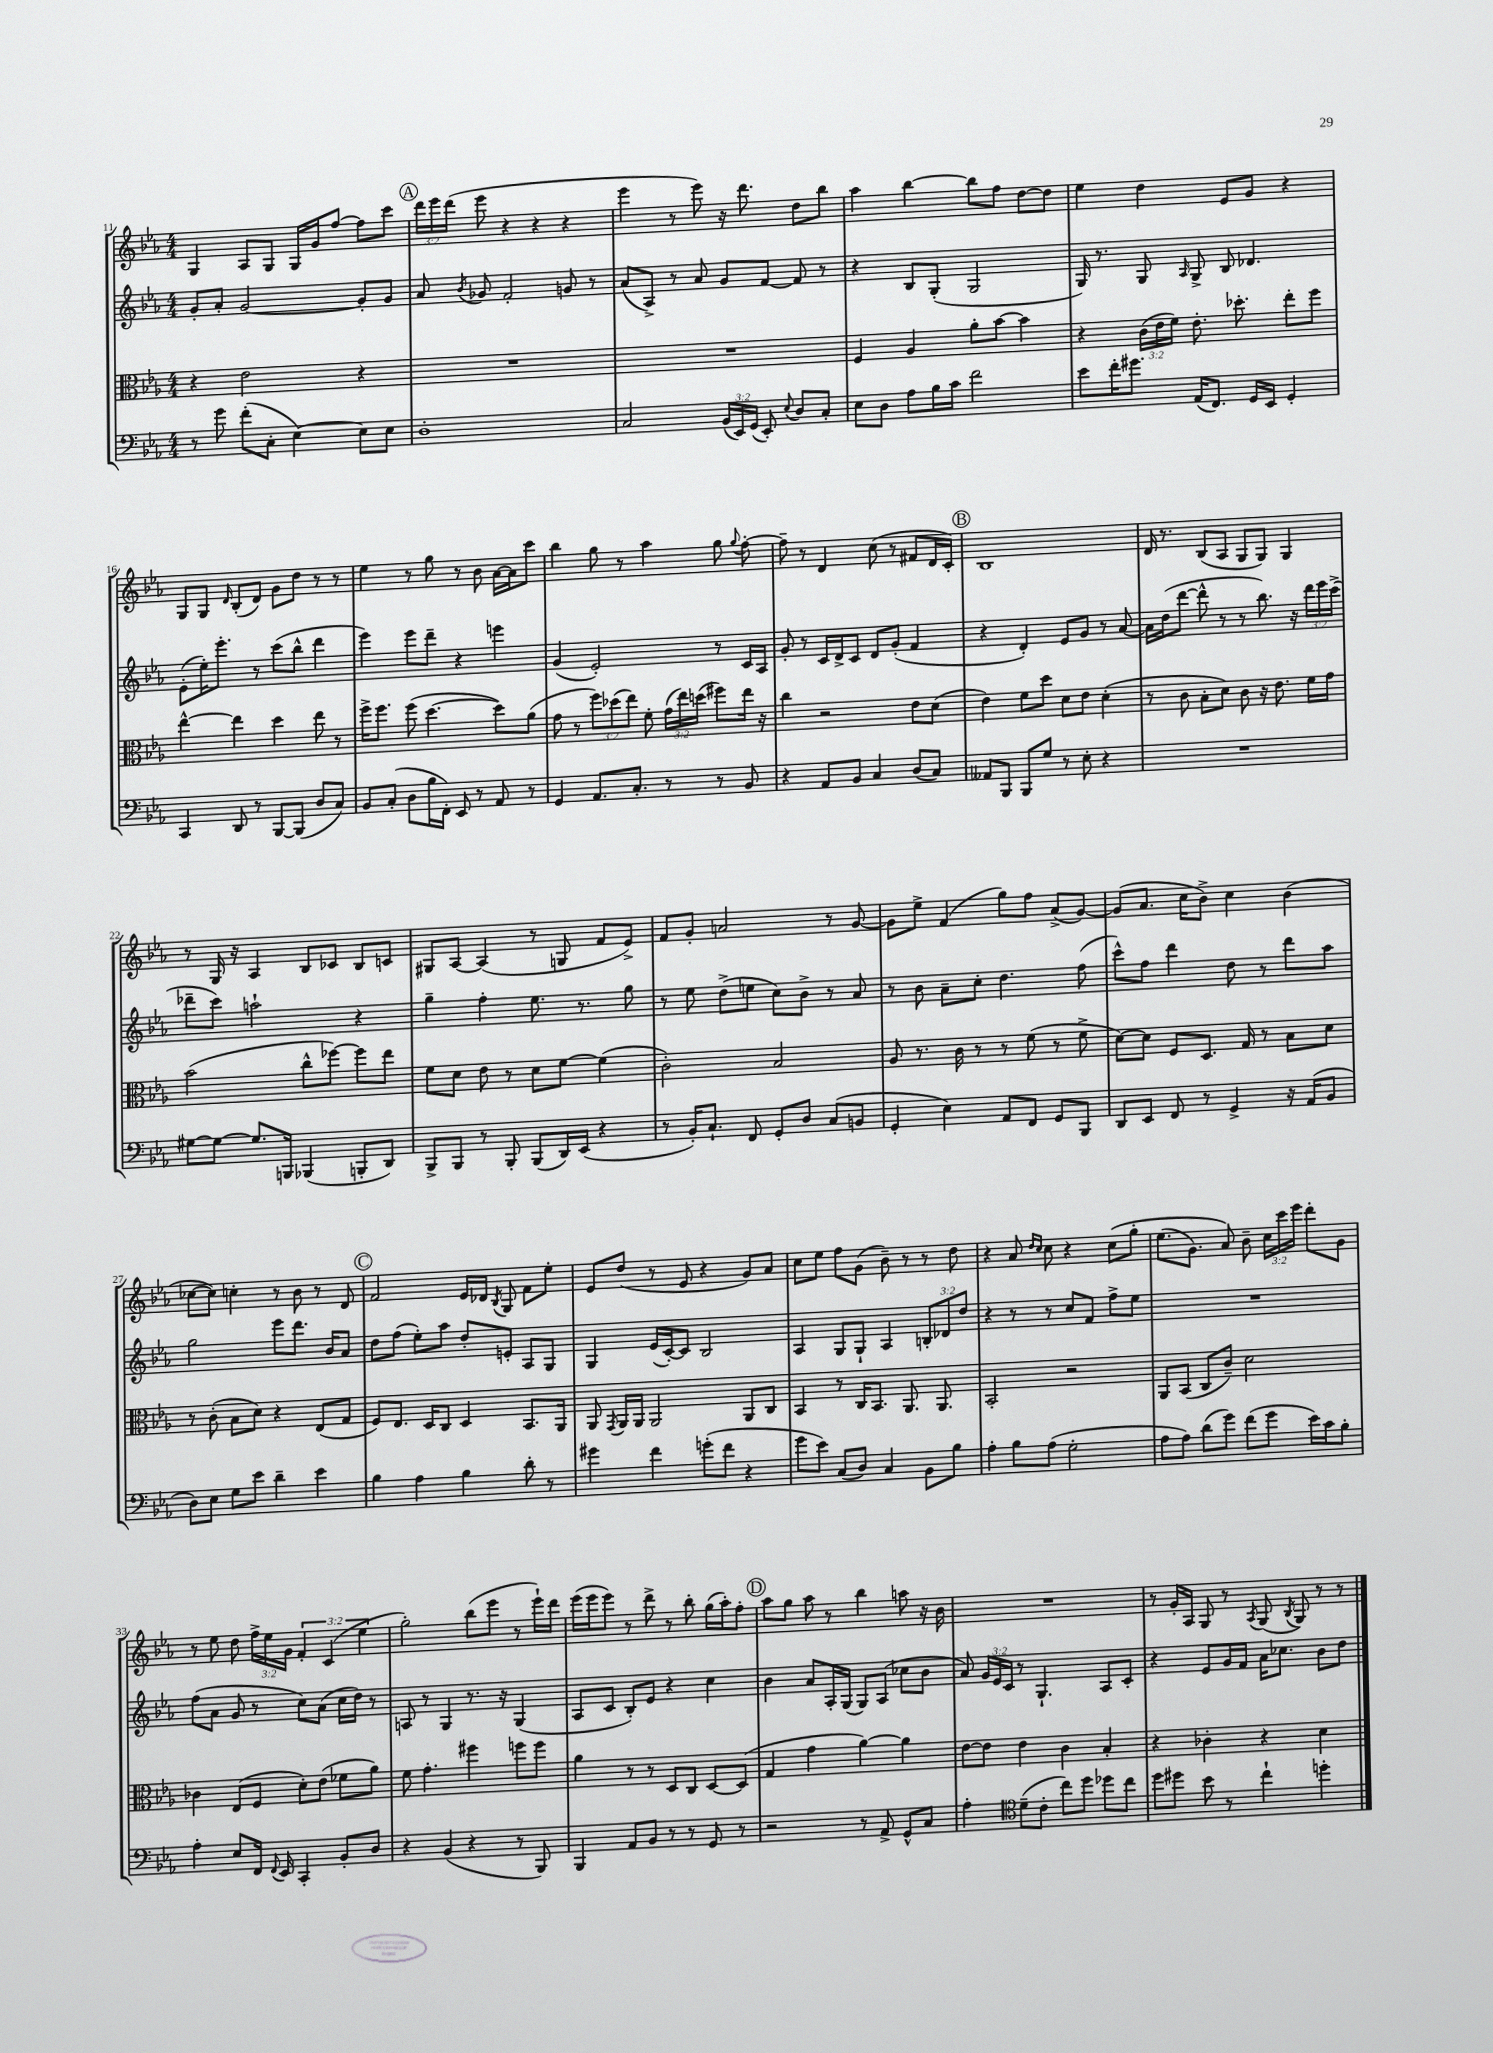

**kern	**kern	**kern	**kern
*part4	*part3	*part2	*part1
*staff4	*staff3	*staff2	*staff1
*clefF4	*clefC3	*clefG2	*clefG2
*k[b-e-a-]	*k[b-e-a-]	*k[b-e-a-]	*k[b-e-a-]
*M4/4	*M4/4	*M4/4	*M4/4
=11	=11	=11	=11
8r	4r	8g'/L	4G/
8g\	.	8a-'/J	.
(8f'\L	2e-\	[2g/	8A-/L
8C'\J	.	.	8G/J
[4E-\)	.	.	16G/LL
.	.	.	16g/J
.	.	.	[8ff/J
8E-\L]	4r	8g'/L]	8ff\L]
8E-\J	.	8g/J	8ccc\J
!!LO:REH:place=s1:t=A
=12	=12	=12	=12
1D'	1r	8a-/	24ddd\LL
.	.	.	24eee-\
.	.	.	(24ddd\JJ
.	.	8qb-/	.
.	.	8g-X/	8eee-\
.	.	2f'/	4r
.	.	.	4r
.	.	8gn/	4r
.	.	8r	.
=13	=13	=13	=13
2C/	1r	(8a-/L	4eee-\
.	.	8A-^/J)	.
.	.	8r	8r
.	.	8a-/	8eee-\)
(24BB-/LL	.	8g/L	16r
24EE-/)	.	.	.
.	.	.	8.ddd\
(24GG/JJ	.	.	.
8EE-'/)	.	[8f/J	.
8qqE-/	.	.	.
8D/L	.	8f/]	8dd\L
8C'/J	.	8r	8bb-\J
=14	=14	=14	=14
8E-\L	4F/	4r	4aa-\
8D\J	.	.	.
8A-\L	4A-/	8B-/L	[4bb-\
16B-\L	.	(8G'/J	.
16c\JJ	.	.	.
2f\	8a-'\L	2G/	8bb-\L]
.	[8b-\J	.	8ff\J
.	4b-\]	.	[8dd\L
.	.	.	8dd\J]
=15	=15	=15	=15
8e-\L	4r	16G/)	4ee-\
.	.	8.r	.
16f'\K	.	.	.
8.g#X\J	.	.	.
.	(24c\LL	8G/	4dd\
.	24e-\	.	.
.	24f\JJ)	.	.
.	.	16qqA-/	.
(16AA-/KL	8.e-'\	8G^/	.
8.FF/J)	.	.	.
.	.	8B-/	8e-/L
.	8.dd-X'\	.	.
16GG/LL	.	4.d-X/	8g/J
16EE-/JJ	.	.	.
4GG'/	8ee-'\L	.	4r
.	8ff\J	.	.
!!LO:LB:g=z
=16	=16	=16	=16
4CC/	[4ee-^^\	(8e-'\L	8G/L
.	.	16ee-'\K)	8G/J
.	.	8.eee-'\J	.
.	.	.	16qqd/
8DD/	4ee-\]	.	(8B-'/L
8r	.	8r	8d/J)
[8BBB-/L	4dd\	(8ccc\L	8g\L
(8BBB-/J]	.	8bb-^^\J	8dd\J
8D/L	8ee-\	4ddd\	8r
8C/J)	8r	.	8r
=17	=17	=17	=17
8BB-/L	16ff^\KL	4eee-\)	4ee-\
.	8.ff\J	.	.
(8C'/J	.	.	.
8D\L	(8ff\	8eee-\L	8r
16B-\L	[4.dd\	8ddd~\J	8gg\
16FF'\JJ)	.	.	.
8EE-/	.	4r	8r
8r	.	.	8b-\
8AA-/	8dd\L])	4eeen\	[16a-\LL
.	.	.	16a-\J]
8r	(8a-\J	.	8ccc\J
=18	=18	=18	=18
4GG/	8g\	(4g/	4bb-\
.	8r	.	.
8.AA-/L	12ff\L)	2e-'/)	8gg\
.	(12dd-X\	.	.
.	.	.	8r
.	12ee-\J)	.	.
8.C'/J	.	.	.
.	8f'\	.	4aa-\
8r	(24g\LL	.	.
.	24ee-\)	.	.
.	(24ddn\JJ	.	.
8r	8ff#X\L)	8r	8gg\
.	.	.	8qqgg/
8BB-/	16ee-\Jk	16c/LL	[8ff'\
.	16r	16A-/JJ	.
=19	=19	=19	=19
4r	4cc\	8g'/	8ff~\]
.	.	8r	8r
8AA-/L	2r	16c/LL	4d/
.	.	16d^/J	.
8BB-/J	.	8c/J	.
4C/	.	8d/L	(8cc\
.	.	(8g'/J	8r
(8D/L	8e-\L	4f/	8f#X/L
8C/J)	(8d\J	.	16d/L
.	.	.	16c'/JJ)
!!LO:REH:place=s1:t=B
=20	=20	=20	=20
8AA--X/L	4e-\)	4r	1B-
8BBB-/J	.	.	.
8BBB-/L	8f\L	4d'/)	.
8G/J	8dd\J	.	.
8r	8d\L	8e-/L	.
8E-'\	8e-\J	8g/J	.
4r	(4d'\	8r	.
.	.	[8a-/	.
=21	=21	=21	=21
1r	8r	16a-\LL]	16d/
.	.	(16dd\J	8.r
.	8c\	[8ddd\J	.
.	8B-'\L	8ddd^^\]	(8B-/L
.	8d\J)	8r	8A-/J
.	8c\	8r	8G/L
.	16r	8.bb-\)	8G/J)
.	8.e-\	.	.
.	.	.	4G/
.	.	16r	.
.	16f\LL	24ddd\LL	.
.	.	24eee-\	.
.	16g\JJ	.	.
.	.	(24ccc^\JJ	.
!!LO:LB:g=z
=22	=22	=22	=22
[8G#X\L	(2b-\	8ddd-X~\L	8r
8G#\J_	.	8ccc\J)	16G/
.	.	.	16r
8.G#/L]	.	2aan`\	4A-/
16BBBn/Jk	.	.	.
(4BBB-X/	8cc^^\L	.	8B-/L
.	[8ff-X\J)	.	8c-X/J
8BBBn'/L	8ff-\L]	4r	8B-/L
8DD/J)	8ee-\J	.	8cn/J
=23	=23	=23	=23
8BBB-^/L	8f\L	4gg~\	8G#X/L
8BBB-/J	8d\J	.	[8A-/J
8r	8e-\	4ff'\	(4A-/]
8BBB-'/	8r	.	.
(8BBB-/L	8d\L	8.ee-\	8r
16DD/L)	[8f\J	.	8Gn/
(16EE-/JJ	.	8.r	.
4r	(4f\]	.	8f/L
.	.	8gg\	8e-^/J)
=24	=24	=24	=24
8r	2c'\)	8r	8f/L
16BB-'/KL)	.	8ee-\	8g'/J
8.C`/J	.	.	.
.	.	(8dd^\L	2an/
8FF/	.	8een\J	.
8GG'/L	2B-/	8cc\L)	.
8D/J	.	8b-^\J	.
(8C/L	.	8r	8r
8BBn/J	.	8a-/	[8g/
=25	=25	=25	=25
4GG'/	8A-/	8r	8g\L]
.	8.r	8b-\	8ee-^\J
4E-\)	.	8a-~\L	(4f/
.	16c\	.	.
.	8r	8cc'\J	.
8AA-/L	8r	4.dd\	8gg\L)
8FF/J	(8f\	.	8ff\J
8GG/L	8r	.	(8a-^/L
8BBB-/J	8f^\	(8ff\	[8g/J)
=26	=26	=26	=26
8DD/L	[8d\L)	8ccc^^\L)	(8g/L]
8EE-/J	8d\J]	8ff\J	8.a-/J
8FF/	8F/L	4ddd\	.
.	.	.	16cc\KL
8r	8.D/J	.	8b-^\J)
4GG^/	.	8dd\	4cc\
.	16G/	.	.
.	8r	8r	.
16r	8B-\L	8ddd\L	(4b-\
(16AA-/KL	.	.	.
8BB-/J	8d\J	8aa-\J	.
!!LO:LB:g=z
=27	=27	=27	=27
8D\L)	8r	2gg\	[8cc-X\L
8E-\J	(8c'\	.	8cc-\J])
8G\L	8B-\L	.	4ccn'\
8e-\J	8d\J)	.	.
4d~\	4r	8eee-\L	8r
.	.	8.ddd\J	8b-\
4e-\	(8E-/L	.	8r
.	.	16b-/KL	.
.	8G/J	8a-/J	8d/
!!LO:REH:place=s1:t=C
=28	=28	=28	=28
4B-\	8F/L)	8dd\L	2f/
.	8.E-/J	(8ff\J	.
4A-\	.	8ee-'\L)	.
.	16D/KL	.	.
.	8C/J	8aa-\J	.
4B-\	4D/	8dd'/L	16e-/LL
.	.	.	16d-X/JJ
.	.	.	8qB-/
.	.	8en'/J	8G/
8d'\	8.BB-/L	8A-/L	8f\L
8r	.	8G/J	8ee-'\J
.	16AA-/Jk	.	.
=29	=29	=29	=29
4g#X\	8AA-/	4G/	8e-/L
.	8qGG/	.	.
.	16AA-/LL	.	(8dd/J
.	16AA-/JJ	.	.
4f\	2AA-/	(16e-/LL	8r
.	.	[16c'/J)	.
.	.	8c/J]	8e-/
(8gn'\L	.	2B-/	4r
8f\J	.	.	.
4r	8AA-/L	.	8g/L)
.	8C/J	.	8a-/J
=30	=30	=30	=30
8g\L	4BB-/	4A-/	8cc\L
8e-\J)	.	.	8ee-\J
(8C/L	8r	8G/L	8ff\L
8D/J)	16C/KL	8G`/J	(8g\J
.	8.BB-/J	.	.
4C/	.	4A-/	8b-~\)
.	8.AA-/	.	8r
8BB-\L	.	12Bn'/L	8r
.	8.AA-/	.	.
.	.	12d-X/	.
8B-\J	.	.	8dd\
.	.	12dd/J	.
=31	=31	=31	=31
4A-'\	2BB-'/	4r	4r
8B-\L	.	8r	8a-/
.	.	.	16qqdd/LL
.	.	.	16qqcc/JJ
(8A-\J	.	8r	8cc\
2G'\	2r	8cc/L	4r
.	.	8f/J	.
.	.	8ff^\L	(8cc\L
.	.	8ee-\J	8gg'\J
=32	=32	=32	=32
8A-\L	8AA-/L	1r	(8.ee-\L
8A-\J)	(8BB-/J	.	.
.	.	.	8.g\J)
(8d\L	8C/L	.	.
8g\J)	8c~/J)	.	8a-/)
(8f\L	2d\	.	8b-~\
8g\J	.	.	24cc\LL
.	.	.	24ccc\
.	.	.	24eee-\JJ
16e-\LL)	.	.	8ddd'\L
16c\J	.	.	.
8B-'\J	.	.	8g\J
!!LO:LB:g=z
=33	=33	=33	=33
4A-'\	4c-X\	(8ff\L	8r
.	.	8a-\J	8ee-\
8E-/L	(8E-/L	8g/	8dd\
16FF/Jk	8F/J	8r	24ff^\LL
.	.	.	24ee-\
8qqFF/	.	.	.
16EE-/	.	.	.
.	.	.	24g\JJ
4CC'/	8d'\L)	8cc\L)	6f'/
.	(8e-\J	(8a-\J	.
.	.	.	(6c/
8BB-'/L	8f-X\L	16cc\LL	.
.	.	16dd\JJ)	.
.	.	.	6ee-\
8D/J	8a-\J)	8r	.
=34	=34	=34	=34
4r	8f\	8An/	2gg'\)
.	4.g'\	8r	.
(4BB-/	.	4G/	.
4r	4ff#X\	8.r	(8bb-\L
.	.	.	8eee-\J
.	.	16r	.
8r	8ffn\L	(4G/	8r
8BBB-/)	8ff\J	.	16eee-`\LL)
.	.	.	16ddd\JJ
=35	=35	=35	=35
4BBB-/	4a-\	8A-/L	(16eee-\LL
.	.	.	16eee-\J
.	.	8c/J	8eee-\J)
8AA-/L	8r	8B-'/L)	8r
8BB-/J	8r	8e-/J	8ddd^\
8r	8D/L	4r	8r
8r	8C/J	.	8bb-'\
8GG/	[8D/L	4cc\	(16gg\LL
.	.	.	16aa-'\J)
8r	(8D/J]	.	8ff'\J
!!LO:REH:place=s1:t=D
=36	=36	=36	=36
2r	4G/	4b-\	8aa-\L
.	.	.	8gg\J
.	4g\	8a-/L	8aa-\
.	.	16A-'/L	8r
.	.	(16G/JJ	.
8r	[4a-\)	8G/L)	4bb-\
8AA-^/	.	(8A-/J	.
8GG^^/L	4a-\]	8cc-X\L	8aan\
8C/J	.	8b-\J	16r
.	.	.	16b-\
=37	=37	=37	=37
4A-'\	[8e-\L	8a-/)	1r
.	8e-\J]	24g/LL	.
.	.	24e-/	.
.	.	24c/JJ	.
*clefC4	*	*	*
(8d~\L	4e-\	8r	.
8c'\J	.	4.G`/	.
8cc\L)	4c\	.	.
8dd\J	.	.	.
8dd-X\L	4B-'/	8A-/L	.
8cc\J	.	8c'/J	.
=38	=38	=38	=38
8dd\L	4r	4r	8r
8dd#X\J	.	.	16g'/LL
.	.	.	16A-/JJ
8b-\	4c-X'\	8e-/L	8G/
8r	.	16g/L	8r
.	.	16f/JJ	.
.	.	.	8qA-/
4cc`\	4r	16a-\KL	(8G/
.	.	8.cc-X\J	.
.	.	.	8qB-/
.	.	.	8G/)
4ddn'\	4d\	8b-\L	8r
.	.	8dd\J	8r
==	==	==	==
*-	*-	*-	*-
